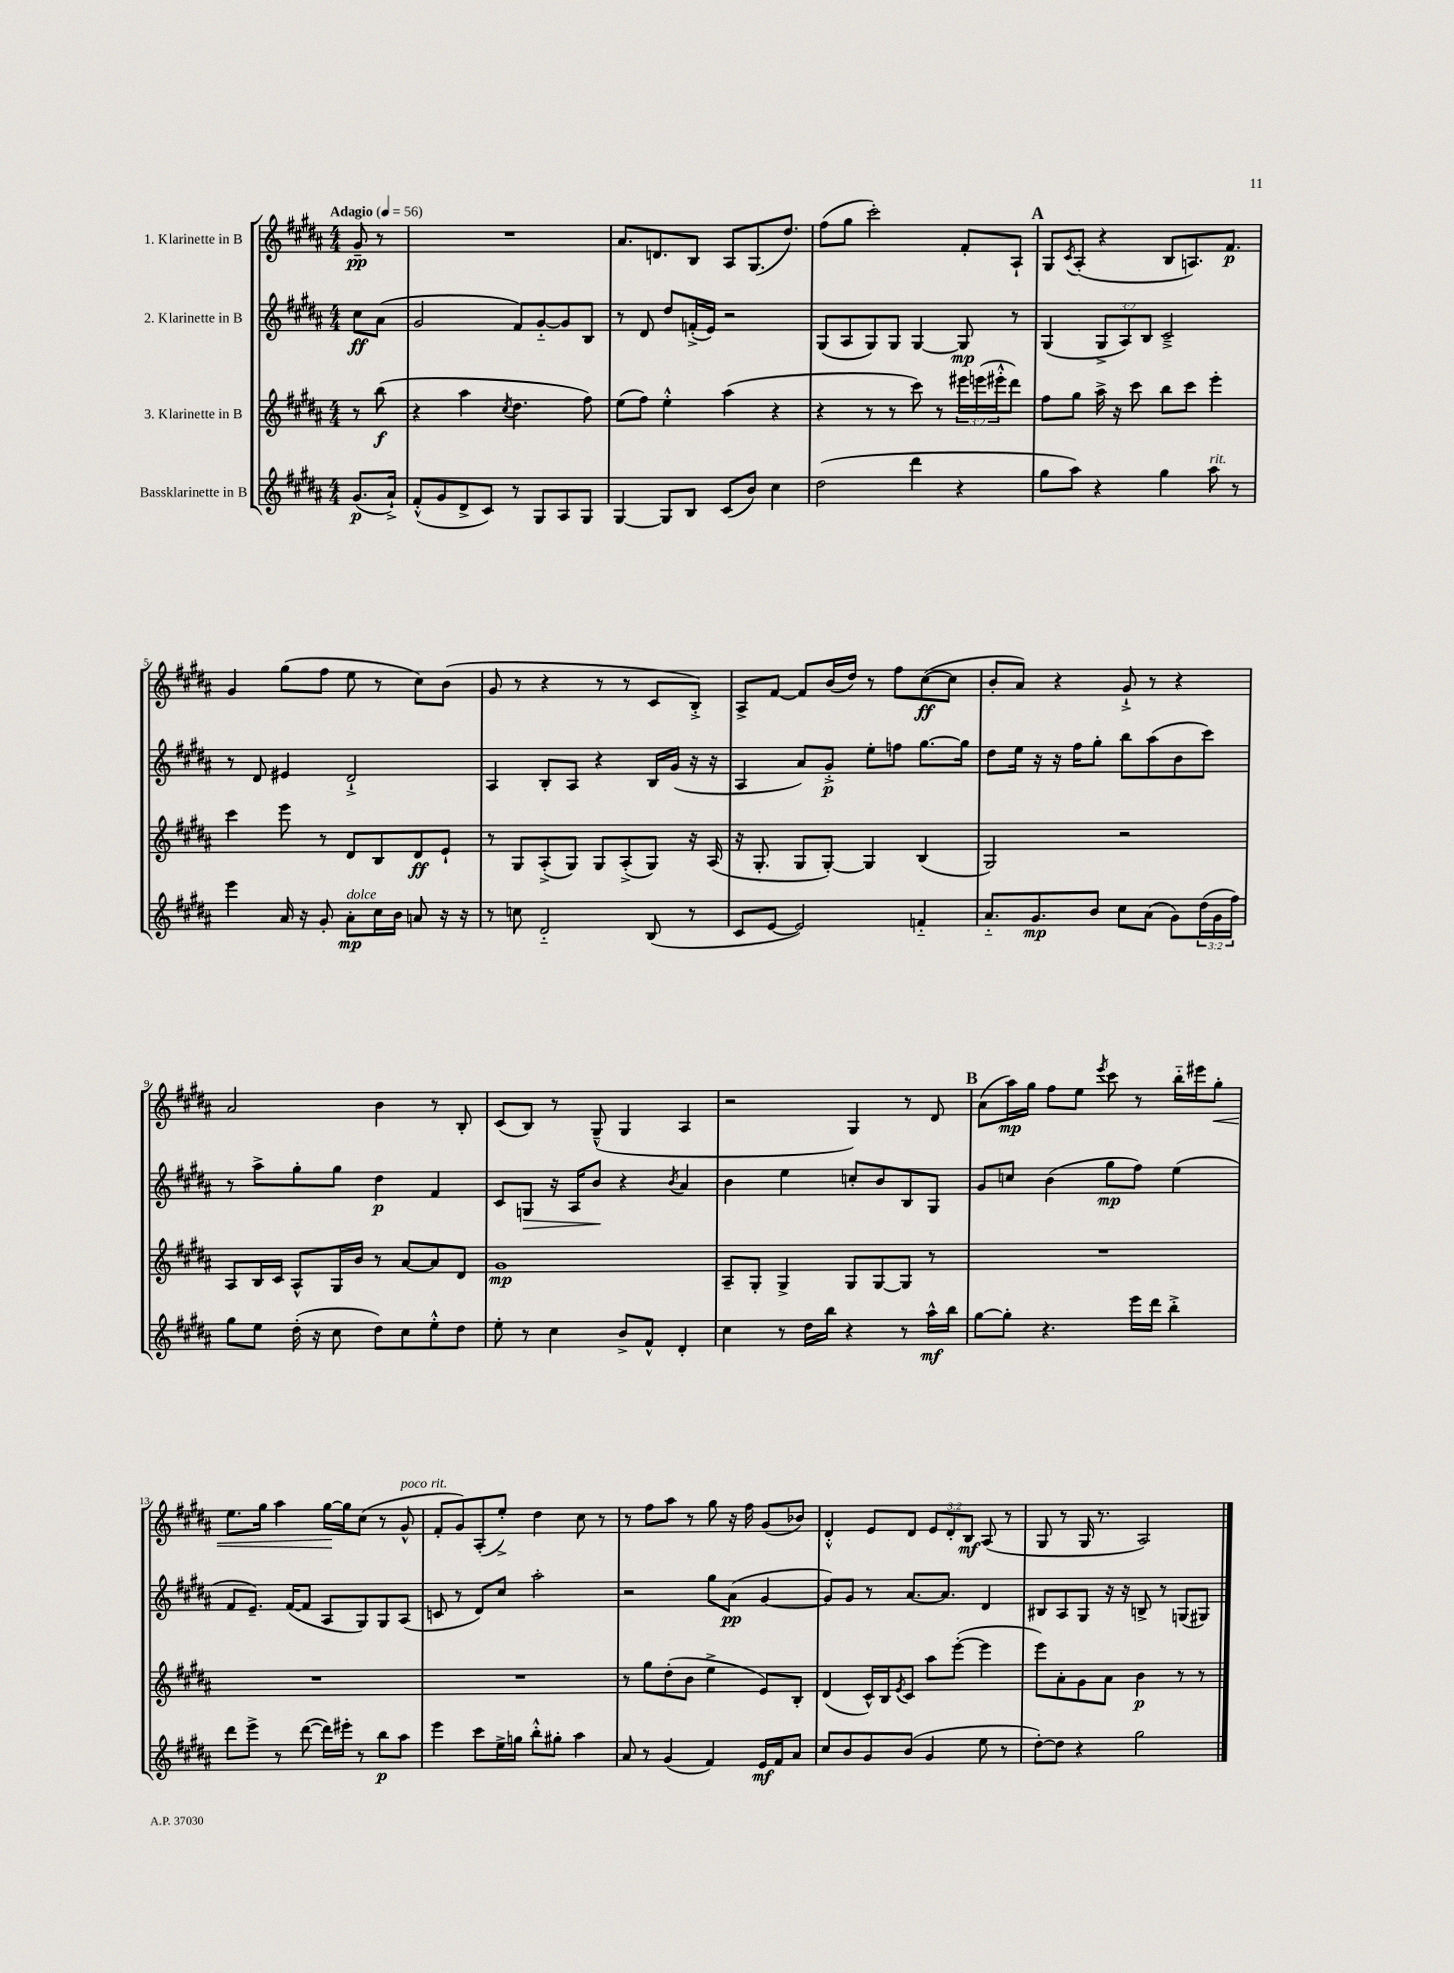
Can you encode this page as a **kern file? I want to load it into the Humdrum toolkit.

**kern	**kern	**kern	**kern
*staff4	*staff3	*staff2	*staff1
*clefG2	*clefG2	*clefG2	*clefG2
*k[f#c#g#d#a#]	*k[f#c#g#d#a#]	*k[f#c#g#d#a#]	*k[f#c#g#d#a#]
*M4/4	*M4/4	*M4/4	*M4/4
*MM56	*MM56	*MM56	*MM56
(8.g#	8r	8cc#	8g#~
.	(8bb	(8a#	8r
16a#`^)	.	.	.
=	=	=	=
(8f#'^^	4r	2g#	1r
8g#	.	.	.
8d#^	4aa#	.	.
8c#)	.	.	.
.	8qcc#	.	.
8r	4.dd#	8f#)	.
8G#	.	[8g#'~	.
8A#	.	8g#]	.
8G#	8ff#)	8B	.
=	=	=	=
[4G#	(8ee	8r	8.a#
.	8ff#)	8d#	.
.	.	.	8.d
8G#]	4ee'^^	8dd#	.
8B	.	(16f'^	8B
.	.	16e)	.
(8c#	(4aa#	2r	8A#
8b)	.	.	(8.G#
4cc#	4r	.	.
.	.	.	8.dd#)
=	=	=	=
(2dd#	4r	(8G#	(8ff#
.	.	8A#	8gg#
.	8r	8G#)	2ccc#')
.	8r	8G#	.
4ddd#	8ccc#)	[4G#	.
.	8r	.	.
4r	24eee#	8G#]	8f#'
.	(24eee	.	.
.	24eee#'^^	.	.
.	8ddd#)	8r	8A#`
=	=	=	=
8gg#	8ff#	(4G#	8G#
.	.	.	8qc#
8aa#)	8gg#	.	(8A#'
4r	16aa#^	12G#^	4r
.	16r	.	.
.	.	12A#)	.
.	8ccc#	.	.
.	.	12B	.
4gg#	8bb	2c#~^	8B
.	8ccc#	.	8.A)
8aa#	4eee'	.	.
.	.	.	8.f#
8r	.	.	.
=	=	=	=
4eee	4ccc#	8r	4g#
.	.	8d#	.
16a#	8eee	4e#	(8gg#
16r	.	.	.
8g#'	8r	.	8ff#
8a#'	8d#	2d#`^	8ee
16cc#	8B	.	8r
16b	.	.	.
8a	8d#	.	8cc#)
16r	8e`	.	(8b
16r	.	.	.
=	=	=	=
8r	8r	4A#	8g#
8cc	8G#	.	8r
2d#'~	(8A#'^	8B'	4r
.	8G#)	8A#	.
.	8G#	4r	8r
.	(8A#'^	.	8r
(8B	8G#)	16B	8c#
.	.	(16g#	.
8r	16r	16r	8B'^)
.	(16A#	16r	.
=	=	=	=
8c#	16r	4A#	8A#^
.	8.G#'	.	.
[8e	.	.	[8f#
2e])	8G#	8a#)	8f#]
.	[8G#')	8g#'^	(16b
.	.	.	16dd#)
.	4G#]	8ee'	8r
.	.	8ff	8ff#
4f'~	(4B	[8.gg#	([8cc#
.	.	.	8cc#]
.	.	16gg#]	.
=	=	=	=
8.a#'~	2G#)	8dd#	8b'
.	.	16ee	8a#)
8.g#	.	16r	.
.	.	16r	4r
.	.	16ff#	.
8b	.	8gg#'	.
8cc#	2r	8bb	8g#`^
(8a#	.	(8aa#	8r
8g#)	.	8b	4r
(24dd#	.	8ccc#)	.
24g#	.	.	.
24ff#)	.	.	.
=	=	=	=
8gg#	8A#	8r	2a#
8ee	16B	8aa#^	.
.	16c#	.	.
(16dd#'	8A#^^	8gg#'	.
16r	.	.	.
8cc#	16G#	8gg#	.
.	16b	.	.
8dd#)	8r	4dd#	4b
8cc#	[8a#	.	.
8ee'^^	8a#]	4f#	8r
8dd#	8d#	.	8B'
=	=	=	=
8ee'	1g#	8c#	(8c#
8r	.	8G	8B)
4cc#	.	16r	8r
.	.	16A#	.
.	.	8b	(8G#~^^
8b^	.	4r	4G#
8f#^^	.	.	.
.	.	8qb	.
4d#'	.	4a#	4A#
=	=	=	=
4cc#	8A#~	4b	2r
.	8G#'	.	.
8r	4G#^	4ee	.
16dd#	.	.	.
16bb	.	.	.
4r	8G#	8cc'	4G#)
.	[8G#	8b	.
8r	8G#]	8B	8r
16aa#^^	8r	8G#	8d#
16bb	.	.	.
=	=	=	=
[8gg#	1r	8g#	(8a#
8gg#']	.	8cc	16aa#)
.	.	.	16gg#
4.r	.	(4b	8ff#
.	.	.	8ee
.	.	.	8qeee
.	.	8gg#	8ccc#
16eee	.	8ff#)	8r
16ddd#	.	.	.
4bb'^	.	(4ee	16bb'~
.	.	.	16eee#
.	.	.	8gg#'
=	=	=	=
8ddd#	1r	8f#	8.ee
8eee^	.	8.e~)	.
.	.	.	16gg#
8r	.	.	4aa#
.	.	([16f#	.
([8ddd#	.	8f#]	.
16ddd#])	.	8A#	[16gg#
16eee#'	.	.	16gg#]
8r	.	8G#)	(8cc#
8bb	.	8G#	8r
8aa#	.	(8A#	8g#^^
=	=	=	=
4eee	1r	8c	8f#'
.	.	8r	8g#)
8ccc#	.	8d#)	(8A#'
16ee^	.	8cc#	8ee'^)
16gg	.	.	.
8bb'^^	.	2aa#'	4dd#
8gg#'	.	.	.
4aa#	.	.	8cc#
.	.	.	8r
=	=	=	=
8a#	8r	2r	8r
8r	8gg#	.	8ff#
(4g#	(8dd#'	.	8aa#
.	8b	.	8r
4f#)	4ee^	8gg#	8gg#
.	.	(8a#	16r
.	.	.	16ff#
16e	8e)	[4g#	(8g#
16f#	.	.	.
8a#	8B'	.	8b-)
=	=	=	=
8cc#	(4d#	8g#])	4d#'^^
8b	.	8g#	.
8g#	16c#^^)	8r	8e
.	16B	.	.
.	8qe	.	.
(8b	8c#	[8.a#	8d#
4g#	8aa#	.	12e
.	.	8.a#]	.
.	.	.	12d#'
.	([8eee'	.	.
.	.	.	12B
8ee	4eee]	4d#	(8A#
8r	.	.	8r
=	=	=	=
[8dd#')	8eee)	8B#	8G#
8dd#]	8a#'	8A#	8r
4r	8g#	8G#	16G#
.	.	.	8.r
.	8a#	16r	.
.	.	16r	.
2gg#	4b	8B^	2A#)
.	.	8r	.
.	8r	(8G	.
.	8r	8G#)	.
==	==	==	==
*-	*-	*-	*-
